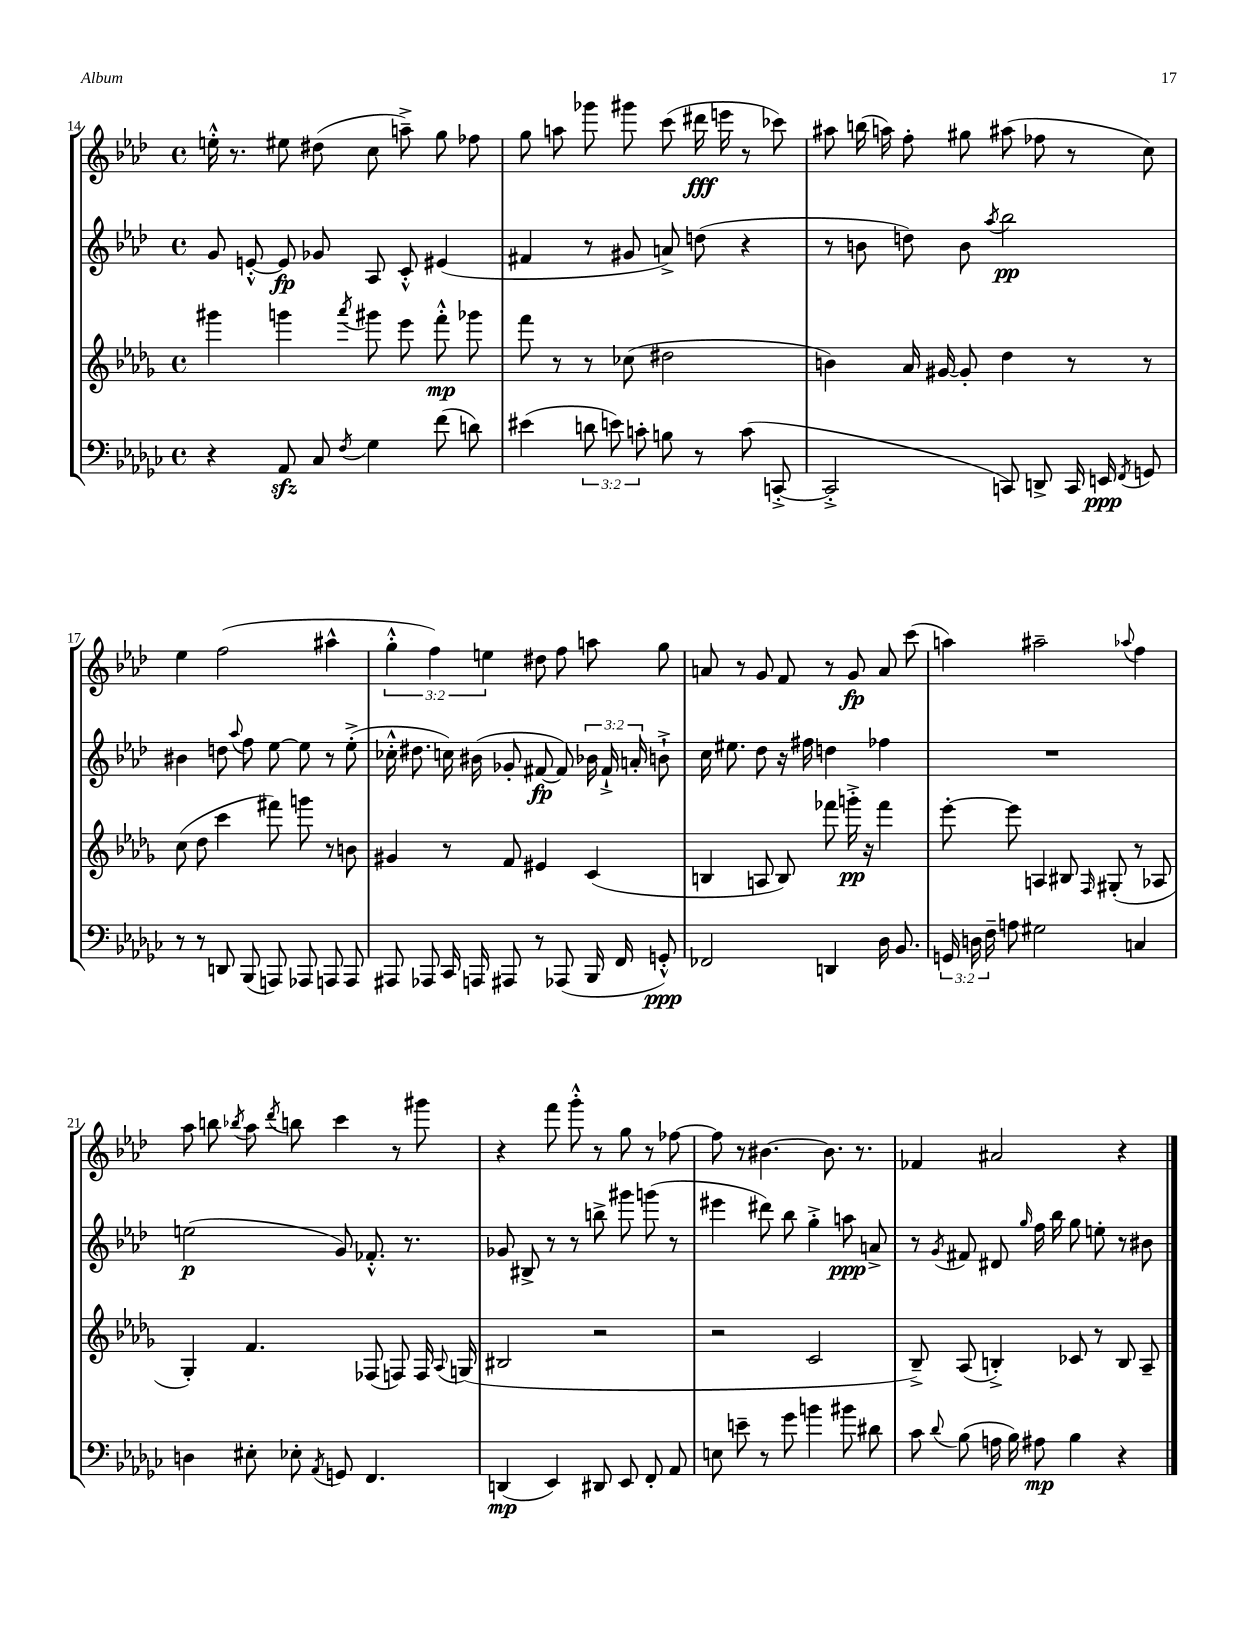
<<
\new StaffGroup <<
\new Staff = "s0" {
    \clef treble \key aes \major \defaultTimeSignature \time 4/4 \override Staff.TupletNumber.text = #tuplet-number::calc-fraction-text
    \autoBeamOff e''16-.-^ r8. eis''8 dis''8( c''8 a''8--->) g''8 fes''8 |
    g''8 a''8 ges'''8 gis'''8 c'''8( dis'''16\fff e'''16 r8 ces'''8) |
    ais''8 b''16( a''16) f''8-. gis''8 ais''8( fes''8 r8 c''8) |
    ees''4 f''2( ais''4-^ |
    \tuplet 3/2 { g''4-.-^ f''4) e''4 } dis''8 f''8 a''8 g''8 |
    a'8 r8 g'8 f'8 r8 g'8\fp a'8 c'''8( |
    a''4) ais''2-- \appoggiatura { aes''8 } f''4 |
    aes''8 b''8 \acciaccatura { bes''8 } aes''8 \acciaccatura { des'''8 } b''8 c'''4 r8 gis'''8 |
    r4 f'''8 g'''8-.-^ r8 g''8 r8 fes''8~ |
    fes''8 r8 bis'4.~ bis'8. r8. |
    fes'4 ais'2 r4 \bar "|." |
}
\new Staff = "s1" {
    \clef treble \key aes \major \defaultTimeSignature \time 4/4 \override Staff.TupletNumber.text = #tuplet-number::calc-fraction-text
    \autoBeamOff g'8 e'8~-.-^ e'8\fp ges'8 aes8 c'8-.-^ eis'4( |
    fis'4 r8 gis'8 a'8->) d''8( r4 |
    r8 b'8 d''8) b'8 \acciaccatura { aes''8 } bes''2\pp |
    bis'4 d''8 \appoggiatura { aes''8 } f''8 ees''8~ ees''8 r8 ees''8-.->( |
    ces''16-.-^ dis''8. c''16) bis'16( ges'8-. fis'8~\fp fis'8) \tuplet 3/2 { bes'16 fis'16-!-> a'16-. } b'8-!-> |
    c''16 eis''8. des''8 r16 fis''16 d''4 fes''4 |
    R1 |
    e''2\p( g'8) fes'8.-.-^ r8. |
    ges'8 bis8-> r8 r8 b''8-> gis'''8 g'''8( r8 |
    eis'''4 dis'''8) bes''8 g''4-.-> a''8\ppp a'8-> |
    r8 \acciaccatura { g'8 } fis'8 dis'8 \grace { g''16 } f''16 bes''16 g''8 e''8-. r8 bis'8 \bar "|." |
}
\new Staff = "s2" {
    \clef treble \key des \major \defaultTimeSignature \time 4/4
    \autoBeamOff gis'''4 g'''4 \acciaccatura { aes'''8 } gis'''8 ees'''8 f'''8-.-^\mp ges'''8 |
    f'''8 r8 r8 ces''8( dis''2 |
    b'4) aes'16 gis'16~ gis'8-. des''4 r8 r8 |
    c''8( des''8 c'''4 fis'''8) g'''8 r8 b'8 |
    gis'4 r8 f'8 eis'4 c'4( |
    b4 a8 b8) fes'''8 g'''16-.->\pp r16 fes'''4 |
    ees'''8~-. ees'''8 a4 bis8 \grace { f16 } gis8-.( r8 aes8 |
    ges4-.) f'4. fes8( f8) f16 \appoggiatura { aes8 } g16( |
    bis2 r2 |
    r2 c'2 |
    bes8--->) aes8( b4-.->) ces'8 r8 b8 aes8-- \bar "|." |
}
\new Staff = "s3" {
    \clef bass \key ges \major \defaultTimeSignature \time 4/4 \override Staff.TupletNumber.text = #tuplet-number::calc-fraction-text
    \autoBeamOff r4 aes,8\sfz ces8 \acciaccatura { f8 } ges4 f'8( d'8) |
    eis'4( \tuplet 3/2 { d'8 e'8) c'8-. } b8 r8 c'8( c,8~-.-> |
    c,2-.-> c,8) d,8-> c,16 e,16\ppp \acciaccatura { f,8 } g,8 |
    r8 r8 d,8 bes,,8( a,,8) aes,,8 a,,8 a,,8 |
    ais,,8 aes,,8 ces,16 a,,16 ais,,8 r8 aes,,8( bes,,16 f,16 g,8-.-^\ppp) |
    fes,2 d,4 des16 bes,8. |
    \tuplet 3/2 { g,16 d16 f16-- } a8 gis2 c4 |
    d4 eis8-. ees8-. \acciaccatura { aes,8 } g,8 f,4. |
    d,4\mp( ees,4) dis,8 ees,8 f,8-. aes,8 |
    e8 e'8-- r8 ges'8 b'4 bis'8 dis'8 |
    ces'8 \appoggiatura { des'8 } bes8( a16 bes16) ais8\mp bes4 r4 \bar "|." |
}
>>
>>
\layout { \context { \Score currentBarNumber = #14 } }
